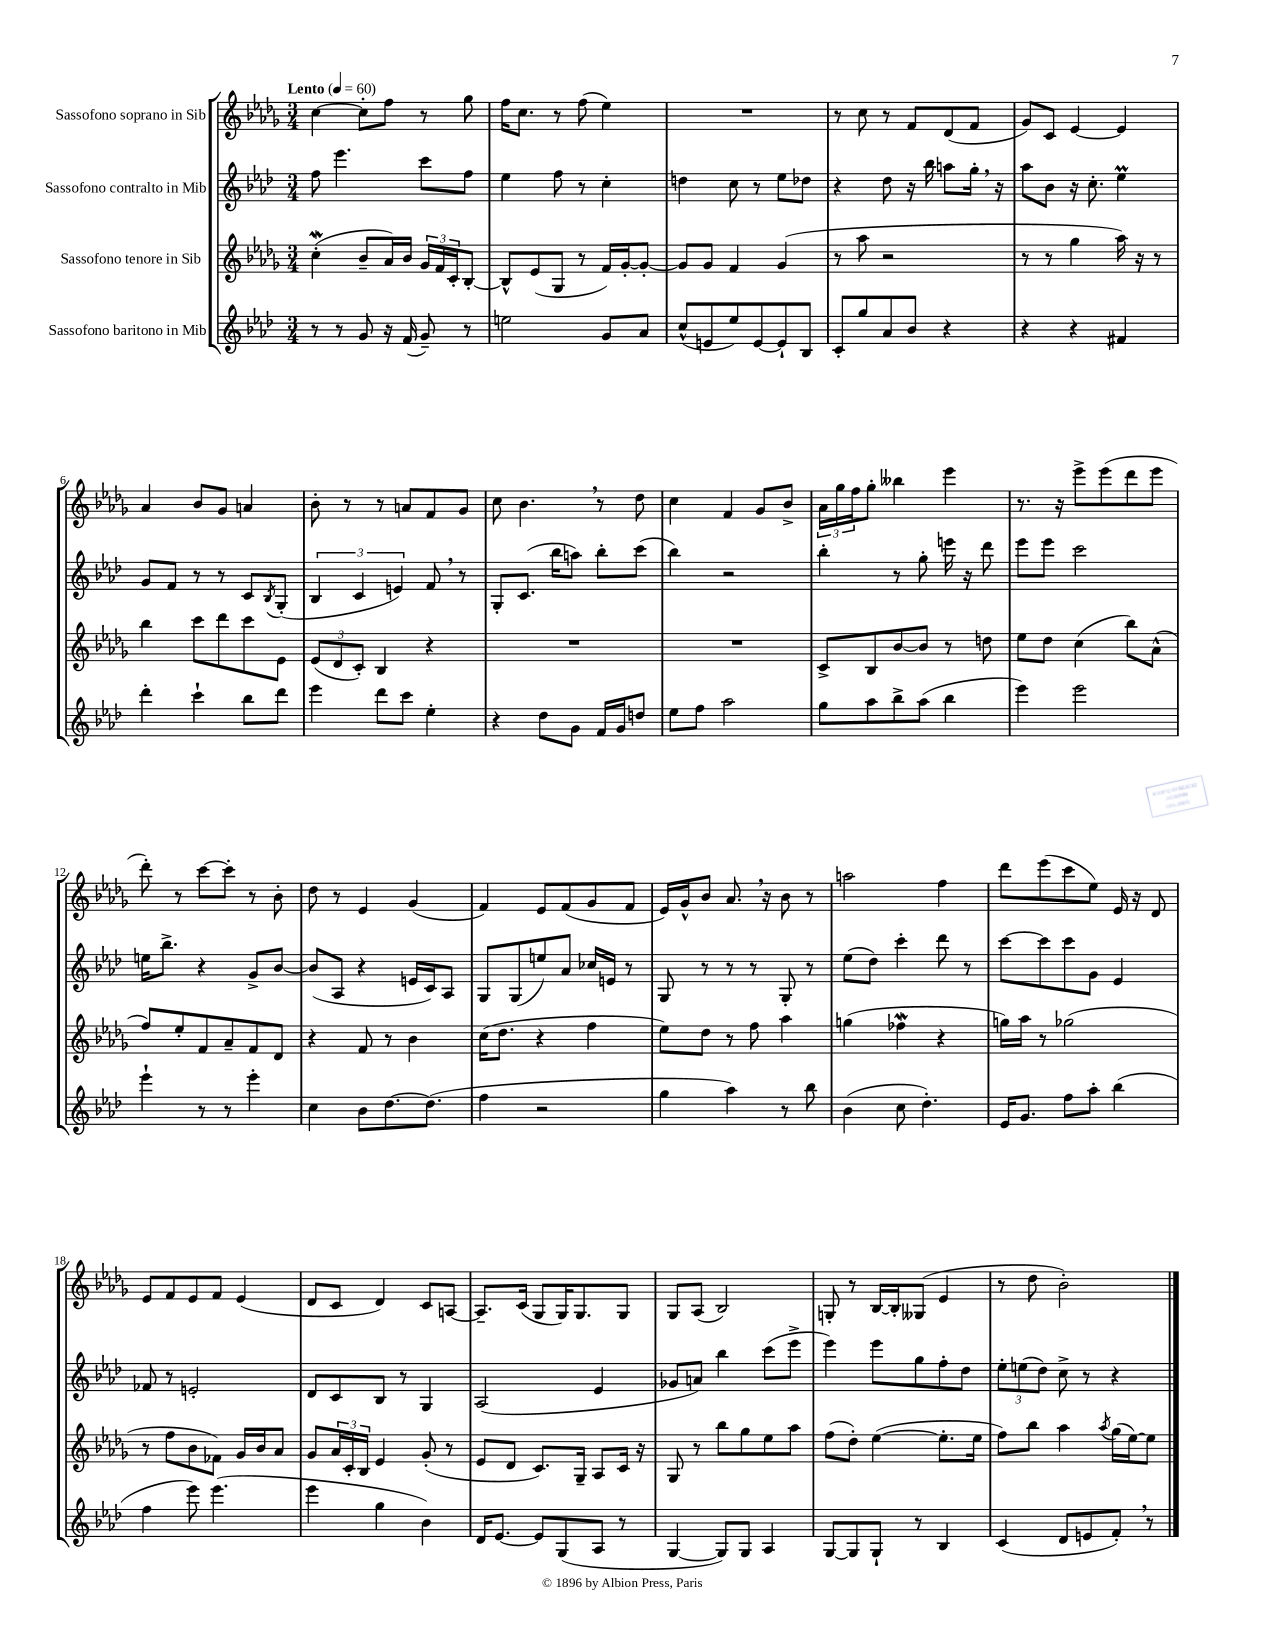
<<
\new StaffGroup <<
\new Staff = "s0" \with { instrumentName = "Sassofono soprano in Sib" } {
    \clef treble \key des \major \numericTimeSignature \time 3/4 \tempo "Lento" 4 = 60
    c''4~ c''8-. f''8 r8 ges''8 |
    f''16 c''8. r8 f''8( ees''4) |
    R2. |
    r8 c''8 r8 f'8 des'8( f'8 |
    ges'8) c'8 ees'4~ ees'4 |
    aes'4 bes'8 ges'8 a'4 |
    bes'8-. r8 r8 a'8 f'8 ges'8 |
    c''8 bes'4. \breathe r8 des''8 |
    c''4 f'4 ges'8 bes'8-> |
    \tuplet 3/2 { aes'16 ges''16 f''16 } ges''8-. beses''4 ees'''4 |
    r8. r16 ees'''8-> ees'''8( des'''8 ees'''8 |
    des'''8-.) r8 c'''8~ c'''8-. r8 bes'8-. |
    des''8 r8 ees'4 ges'4( |
    f'4) ees'8 f'8( ges'8 f'8 |
    ees'16) ges'16-^ bes'8 aes'8. \breathe r16 bes'8 r8 |
    a''2 f''4 |
    des'''8 ees'''8( c'''8 ees''8) ees'16 r16 des'8 |
    ees'8 f'8 ees'8 f'8 ees'4( |
    des'8 c'8 des'4) c'8 a8~ |
    a8.-- c'16( ges8 ges16) ges8. ges8 |
    ges8 aes8( bes2) |
    g8-. r8 bes16~ bes16-. geses8( ees'4 |
    r8 des''8 bes'2-.) \bar "|." |
}
\new Staff = "s1" \with { instrumentName = "Sassofono contralto in Mib" } {
    \clef treble \key aes \major \numericTimeSignature \time 3/4
    f''8 ees'''4. c'''8 f''8 |
    ees''4 f''8 r8 c''4-. |
    d''4 c''8 r8 ees''8 des''8 |
    r4 des''8 r16 bes''16 a''8 g''16-. \breathe r16 |
    aes''8 bes'8 r16 c''8.-. ees''4\prall |
    g'8 f'8 r8 r8 c'8 \acciaccatura { bes8 } g8-.( |
    \tuplet 3/2 { bes4 c'4 e'4) } f'8 \breathe r8 |
    g8-. c'8.( bes''16 a''8) bes''8-. c'''8( |
    bes''4) r2 |
    bes''4-. r8 g''8-. e'''16 r16 des'''8 |
    ees'''8 ees'''8 c'''2 |
    e''16 bes''8.-> r4 g'8-> bes'8~ |
    bes'8( aes8 r4 e'16 c'16) aes8 |
    g8 g8( e''8) aes'8 ces''16 e'16 r8 |
    g8 r8 r8 r8 g8-. r8 |
    ees''8( des''8) c'''4-. des'''8 r8 |
    c'''8~ c'''8 c'''8 g'8 ees'4 |
    fes'8 r8 e'2-. |
    des'8 c'8 bes8 r8 g4 |
    aes2( ees'4 |
    ges'8 a'8) bes''4 c'''8( ees'''8-> |
    ees'''4) ees'''8 g''8 f''8-. des''8 |
    \tuplet 3/2 { ees''8-. e''8( des''8) } c''8-> r8 r4 \bar "|." |
}
\new Staff = "s2" \with { instrumentName = "Sassofono tenore in Sib" } {
    \clef treble \key des \major \numericTimeSignature \time 3/4
    c''4-.\mordent( bes'8-- aes'16) bes'16 \tuplet 3/2 { ges'16 f'16 c'16-. } bes8~-. |
    bes8-^ ees'8( ges8 r8 f'16) ges'16~-. ges'8~-. |
    ges'8 ges'8 f'4 ges'4( |
    r8 aes''8 r2 |
    r8 r8 ges''4 aes''16) r16 r8 |
    bes''4 c'''8 des'''8 c'''8 ees'8 |
    \tuplet 3/2 { ees'8( des'8 c'8-.) } bes4 r4 |
    R2. |
    R2. |
    c'8-> bes8 bes'8~ bes'8 r8 d''8 |
    ees''8 des''8 c''4( bes''8) aes'8-^( |
    f''8) ees''8-. f'8 aes'8-- f'8 des'8 |
    r4 f'8 r8 bes'4 |
    c''16( des''8. r4 f''4 |
    ees''8) des''8 r8 f''8 aes''4 |
    g''4( fes''4\mordent r4 |
    g''16) aes''16 r8 ges''2( |
    r8 f''8 bes'8 fes'8) ges'16 bes'16 aes'8 |
    ges'8 \tuplet 3/2 { aes'16 c'16-. bes16 } ees'4 ges'8-.( r8 |
    ees'8 des'8 c'8.) ges16-- aes8 c'16 r16 |
    ges8 r8 bes''8 ges''8 ees''8 aes''8 |
    f''8( des''8-.) ees''4~( ees''8.-. ees''16 |
    f''8) bes''8 aes''4 \acciaccatura { aes''8 } ges''16( ees''16~) ees''8 \bar "|." |
}
\new Staff = "s3" \with { instrumentName = "Sassofono baritono in Mib" } {
    \clef treble \key aes \major \numericTimeSignature \time 3/4
    r8 r8 g'8 r16 f'16( g'8--) r8 |
    e''2 g'8 aes'8 |
    c''8-^( e'8 ees''8) e'8~ e'8-! bes8 |
    c'8-. g''8 aes'8 bes'8 r4 |
    r4 r4 fis'4 |
    des'''4-. c'''4-! bes''8 des'''8 |
    ees'''4 des'''8 c'''8 ees''4-. |
    r4 des''8 g'8 f'16 g'16 d''8 |
    ees''8 f''8 aes''2 |
    g''8 aes''8 bes''8-> aes''8( bes''4 |
    ees'''4) ees'''2 |
    ees'''4-! r8 r8 ees'''4-. |
    c''4 bes'8 des''8.~ des''8.( |
    f''4 r2 |
    g''4 aes''4) r8 bes''8 |
    bes'4( c''8 des''4.-.) |
    ees'16 g'8. f''8 aes''8-. bes''4( |
    f''4 ees'''8) ees'''4.( |
    ees'''4 g''4 bes'4) |
    des'16 ees'8.~ ees'8 g8( aes8 r8 |
    g4~ g8) g8 aes4 |
    g8~ g8 g8-! r8 bes4 |
    c'4( des'8 e'8 f'8-.) \breathe r8 \bar "|." |
}
>>
>>
